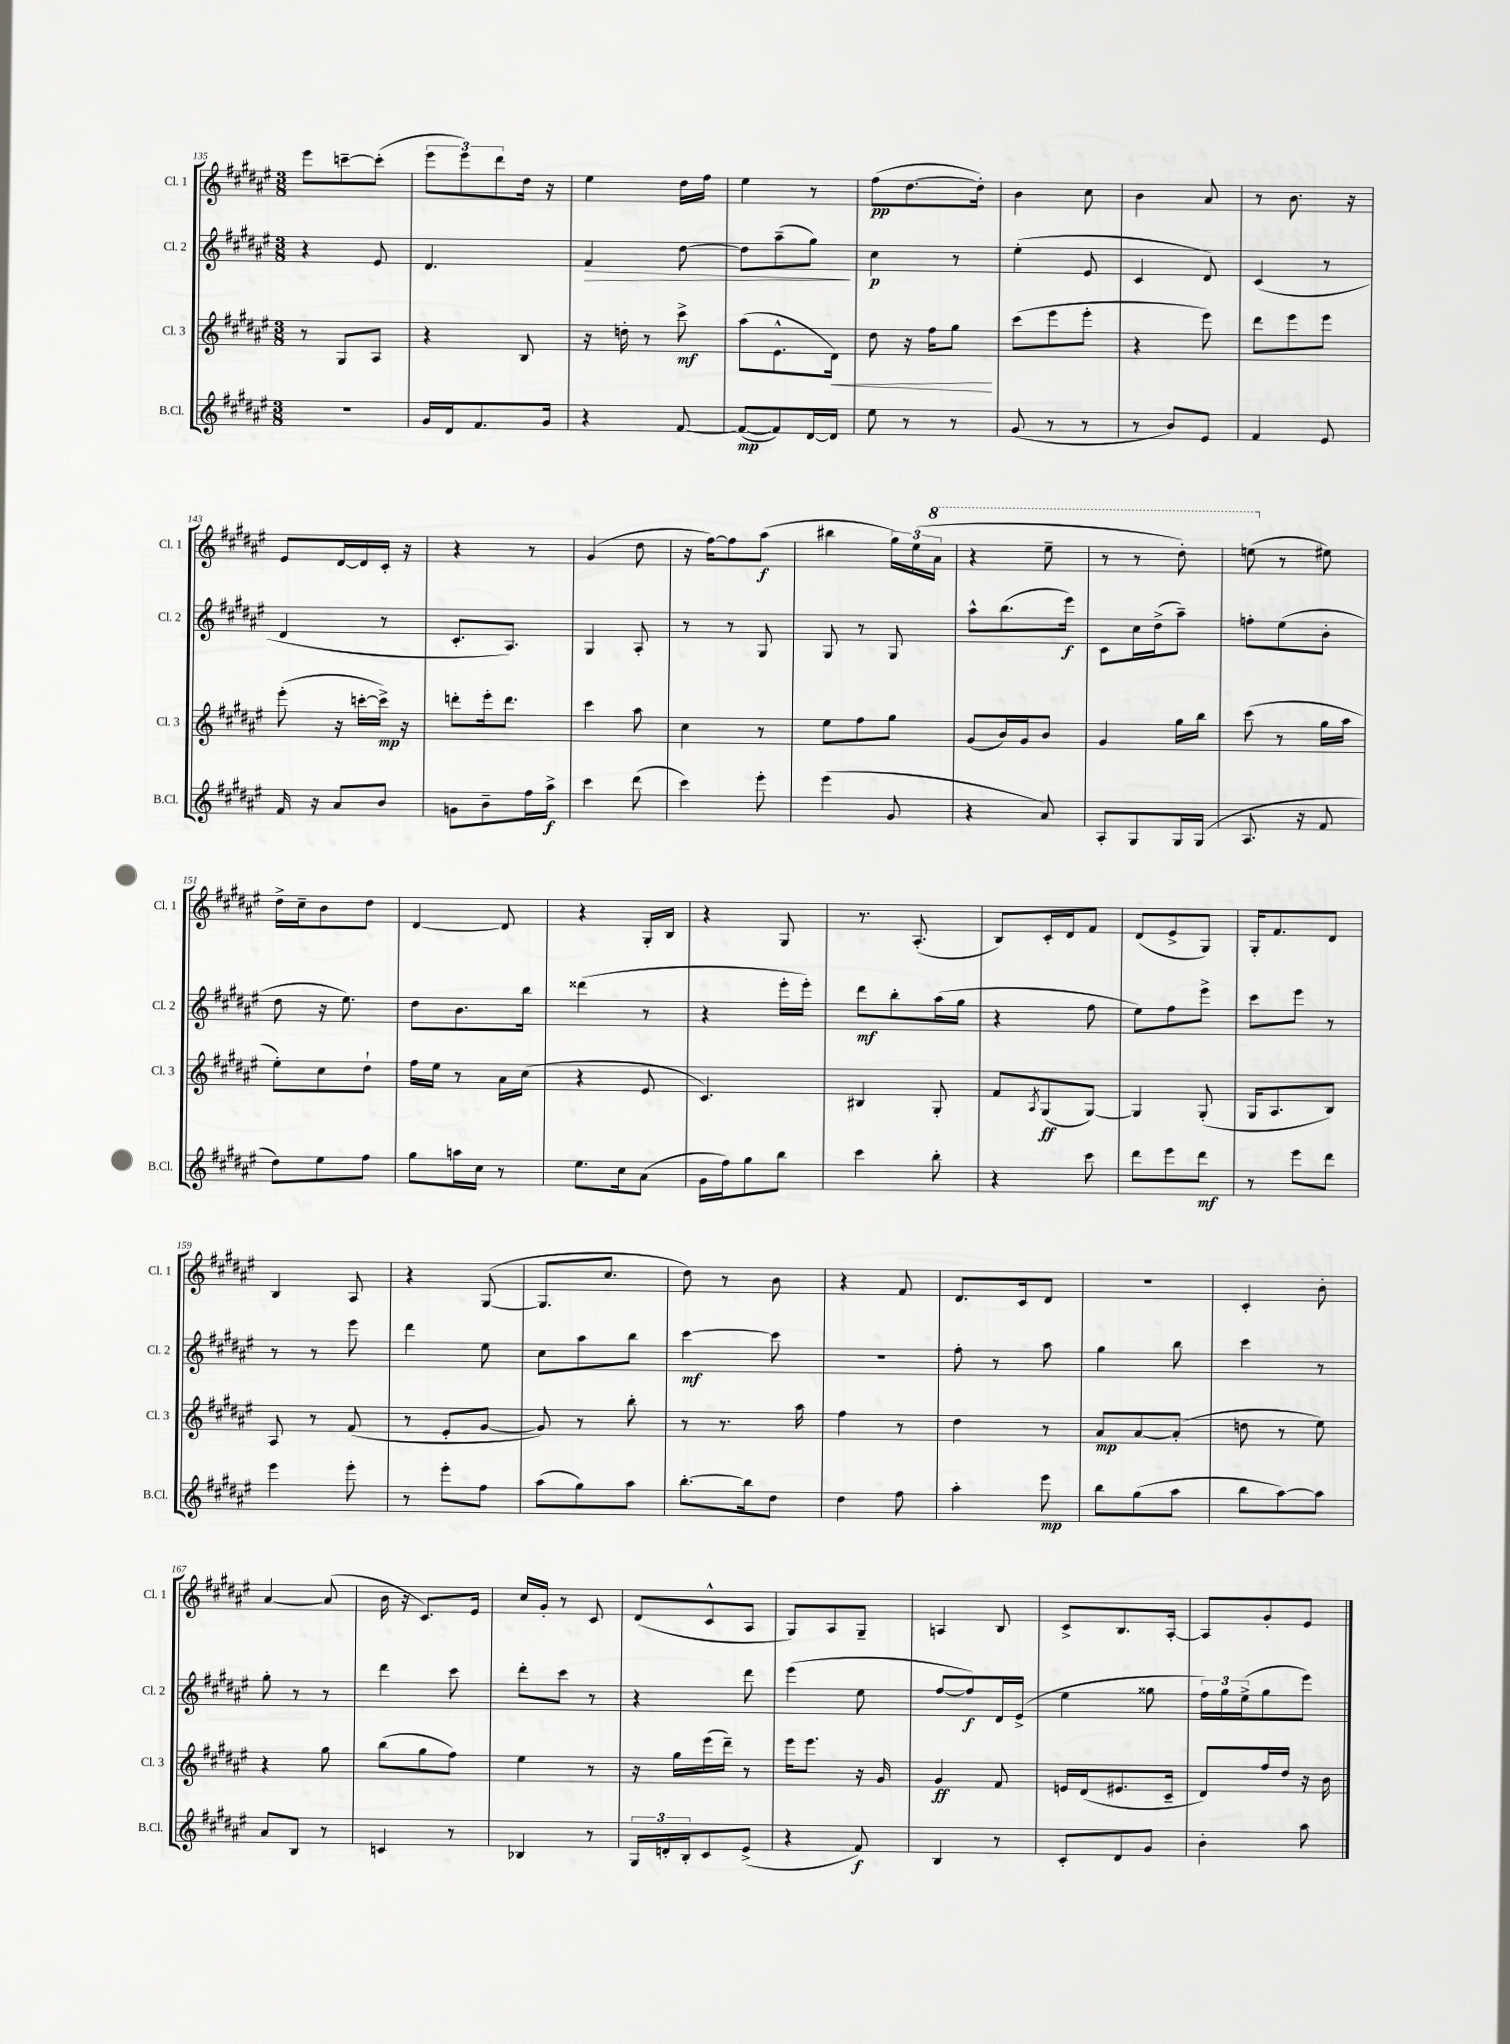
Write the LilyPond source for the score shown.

<<
\new StaffGroup <<
\new Staff = "s0" \with { instrumentName = "Cl. 1" shortInstrumentName = "Cl. 1" } {
    \clef treble \key fis \major \numericTimeSignature \time 3/8
    eis'''8 c'''8~-- c'''8-.( |
    \tuplet 3/2 { eis'''8 eis'''8) dis'''8 } dis''16 r16 |
    eis''4 dis''16 fis''16 |
    eis''4 r8 |
    fis''8\pp( dis''8.~ dis''16-.) |
    b'4 cis''8 |
    b'4 ais'8 |
    r8 b'8. r16 |
    eis'8 dis'16~ dis'16 cis'16-. r16 |
    r4 r8 |
    gis'4( dis''8 |
    r16 fis''16~) fis''8 ais''8\f( |
    bis''4 \tuplet 3/2 { gis''16) eis''16( \ottava #1 ais''16 } |
    r4 eis'''8-- |
    r8 r8 dis'''8-.) |
    e'''8( \ottava #0 r8 eis''!8) |
    dis''16-> cis''16-- b'8 dis''8 |
    dis'4~ dis'8 |
    r4 gis16-. b16 |
    r4 gis8 |
    r8. ais8.-.( |
    b8) cis'16-. dis'16 fis'8 |
    dis'8( eis'8-> gis8) |
    gis16-. fis'8. dis'8 |
    b4 ais8 |
    r4 gis8~( |
    gis8. cis''8. |
    dis''8) r8 b'8 |
    r4 fis'8 |
    dis'8. cis'16 dis'8 |
    R4. |
    cis'4-. b'8-. |
    ais'4~ ais'8( |
    b'16 r16 cis'8.) eis'16 |
    cis''16 gis'16-. r8 cis'8 |
    dis'8( cis'8-^ ais8 |
    gis8) ais8 gis8-- |
    a4 b8 |
    cis'8-> b8. ais16~-. |
    ais8 gis'8-. eis'8 \bar "|." |
}
\new Staff = "s1" \with { instrumentName = "Cl. 2" shortInstrumentName = "Cl. 2" } {
    \clef treble \key fis \major \numericTimeSignature \time 3/8
    r4 eis'8 |
    dis'4. |
    fis'4\> dis''8~ |
    dis''8 ais''8--( gis''8\!) |
    cis''4\p r8 |
    eis''4-.( eis'8 |
    cis'4 dis'8) |
    cis'4( r8 |
    dis'4 r8 |
    cis'8.-. ais8.) |
    gis4 ais8-. |
    r8 r8 gis8 |
    gis8 r8 gis8 |
    ais''8-^ b''8.( eis'''16\f) |
    cis'8 cis''16 dis''16->( ais''8--) |
    f''8-. eis''8( b'8-. |
    dis''8 r16 eis''8.) |
    dis''8 b'8. b''16 |
    disis'''4( r8 |
    r4 eis'''16-. eis'''16-.) |
    dis'''8\mf b''8-. ais''16( gis''16 |
    r4 fis''8 |
    eis''8) fis''8 eis'''8-> |
    cis'''8 eis'''8 r8 |
    r8 r8 eis'''8 |
    dis'''4 eis''8 |
    cis''8 ais''8 b''8 |
    cis'''4~\mf cis'''8 |
    R4. |
    fis''8-. r8 ais''8 |
    gis''4 b''8 |
    cis'''4 r8 |
    gis''8-. r8 r8 |
    dis'''4 cis'''8 |
    dis'''8-. cis'''8 r8 |
    r4 dis'''8 |
    eis'''4( eis''8 |
    fis''8~ fis''8\f) dis'16 eis'16->( |
    eis''4 gisis''8 |
    \tuplet 3/2 { fis''16) gis''16 eis''16->( } gis''8 eis'''8) \bar "|." |
}
\new Staff = "s2" \with { instrumentName = "Cl. 3" shortInstrumentName = "Cl. 3" } {
    \clef treble \key fis \major \numericTimeSignature \time 3/8
    r8 gis8 ais8 |
    r4 b8 |
    r16 d''16-. r8 cis'''8->\mf |
    ais''8( eis'8.-^ dis'16\<) |
    dis''8 r16 fis''16 gis''8\! |
    cis'''8( eis'''8 eis'''8-. |
    r4 eis'''8) |
    dis'''8 eis'''8 eis'''8 |
    eis'''8-.( r16 c'''16~-. c'''16->\mp) r16 |
    d'''8-. eis'''16-. d'''8. |
    cis'''4 ais''8 |
    cis''4 r8 |
    eis''8 fis''8 gis''8 |
    gis'8( b'16) gis'16 b'8 |
    gis'4 gis''16 b''16 |
    cis'''8( r8 gis''16 ais''16 |
    eis''8-.) cis''8 dis''8-! |
    fis''16 eis''16 r8 ais'16 cis''16( |
    r4 eis'8 |
    cis'4.) |
    bis4 gis8-. |
    fis'8 \acciaccatura { ais8 } gis8\ff( gis8~) |
    gis4 gis8-.( |
    gis16 ais8. b8) |
    ais8 r8 fis'8( |
    r8 eis'8-. gis'8~ |
    gis'8) r8 b''8-. |
    r8 r8. ais''16 |
    fis''4 r8 |
    dis''4 r8 |
    ais'8\mp ais'8~ ais'8-.( |
    d''8 r8 eis''8) |
    r4 gis''8 |
    b''8( gis''8 fis''8) |
    eis''4 r8 |
    r16 gis''16 eis'''16( dis'''16--) r8 |
    eis'''16 eis'''8. r16 gis'16 |
    gis'4\ff fis'8 |
    e'16 dis'16( eis'8. cis'16-- |
    dis'8) fis''16 dis''16 r16 b'16 \bar "|." |
}
\new Staff = "s3" \with { instrumentName = "B.Cl." shortInstrumentName = "B.Cl." } {
    \clef treble \key fis \major \numericTimeSignature \time 3/8
    R4. |
    gis'16 dis'16 fis'8. gis'16 |
    r4 fis'8~ |
    fis'8~\mp( fis'8) dis'16~ dis'16 |
    eis''8 r8 r8 |
    gis'8( r8 r8 |
    r8 b'8) eis'8 |
    fis'4 eis'8 |
    fis'16 r16 ais'8 b'8 |
    g'8 b'8-- fis''16 ais''16->\f |
    cis'''4 dis'''8( |
    cis'''4) eis'''8-. |
    eis'''4( gis'8 |
    r4 ais'8) |
    ais8-. gis8 gis16 gis16( |
    ais8. r16 fis'8 |
    dis''8) eis''8 fis''8 |
    gis''8 a''16 cis''16 r8 |
    eis''8. cis''16 ais'8( |
    gis'16 fis''16) gis''8 b''8 |
    cis'''4 b''8-. |
    r4 cis'''8 |
    dis'''8 eis'''8 dis'''8\mf |
    r8 eis'''8 dis'''8 |
    eis'''4 eis'''8-. |
    r8 eis'''8-. fis''8 |
    ais''8( gis''8) ais''8 |
    b''8.~-. b''16 dis''8 |
    dis''4 fis''8 |
    ais''4-. eis'''8\mp |
    b''8 gis''8( ais''8 |
    b''8 ais''8~) ais''8 |
    ais'8 b8 r8 |
    c'4 r8 |
    bes4 r8 |
    \tuplet 3/2 { gis16 d'16-. b16-. } cis'8 eis'8->( |
    r4 fis'8\f) |
    b4 r8 |
    cis'8-. dis'8 gis'8 |
    b'4-. ais''8 \bar "|." |
}
>>
>>
\layout { \context { \Score currentBarNumber = #135 } }
